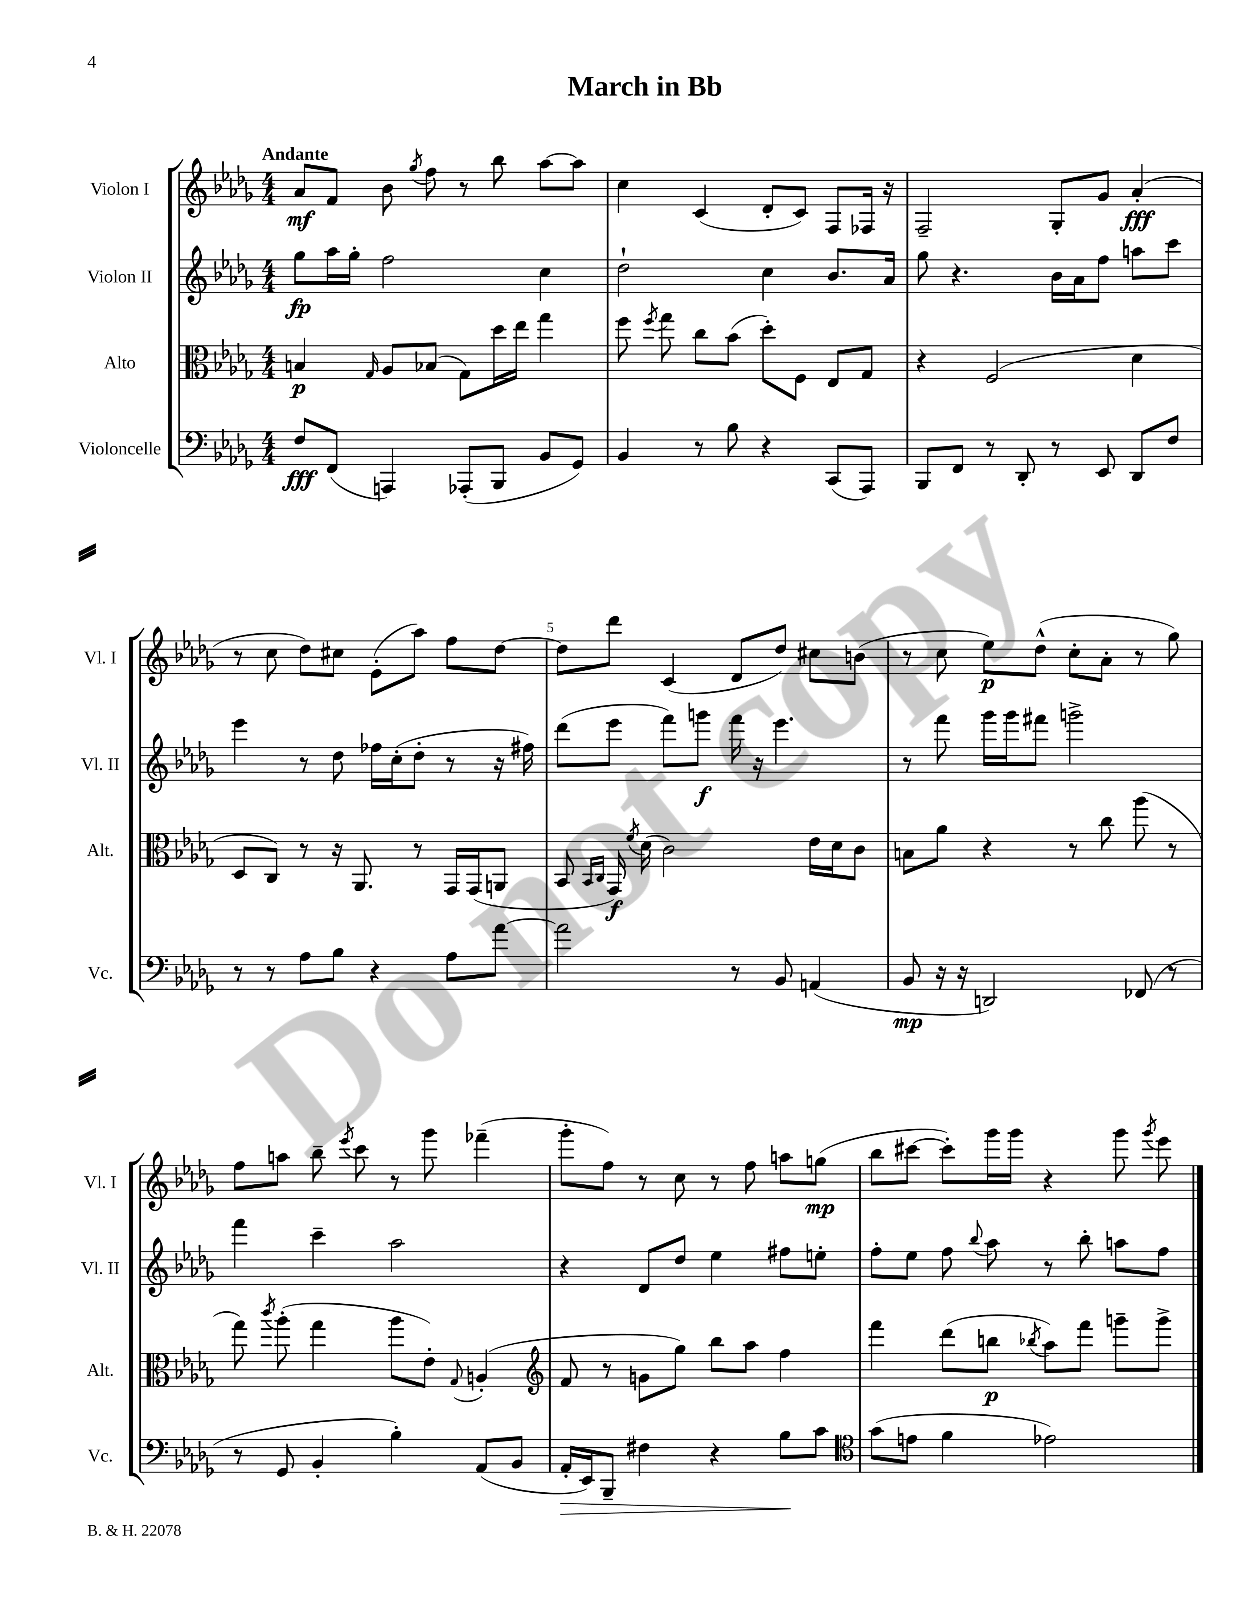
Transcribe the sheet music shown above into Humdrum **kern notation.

**kern	**dynam	**kern	**dynam	**kern	**dynam	**kern	**dynam
*part4	*part4	*part3	*part3	*part2	*part2	*part1	*part1
*staff4	*staff4	*staff3	*staff3	*staff2	*staff2	*staff1	*staff1
*I"Violoncelle	*	*I"Alto	*	*I"Violon II	*	*I"Violon I	*
*I'Vc.	*	*I'Alt.	*	*I'Vl. II	*	*I'Vl. I	*
*clefF4	*	*clefC3	*	*clefG2	*	*clefG2	*
*k[b-e-a-d-g-]	*	*k[b-e-a-d-g-]	*	*k[b-e-a-d-g-]	*	*k[b-e-a-d-g-]	*
*M4/4	*	*M4/4	*	*M4/4	*	*M4/4	*
=1	=1	=1	=1	=1	=1	=1	=1
!	!	!	!	!	!	!LO:TX:a:B:t=Andante	!
8F/L	fff	4Bn/	p	8gg-\L	fp	8a-/L	mf
(8FF/J	.	.	.	16aa-\L	.	8f/J	.
.	.	.	.	16gg-'\JJ	.	.	.
.	.	16qqG-/	.	.	.	.	.
4AAAn/)	.	8A-/L	.	2ff\	.	8b-\	.
.	.	.	.	.	.	8qgg-/	.
.	.	(8B-X/J	.	.	.	8ff\	.
(8AAA-X'/L	.	8G-\L)	.	.	.	8r	.
8BBB-/J	.	16dd-\L	.	.	.	8bb-\	.
.	.	16ee-\JJ	.	.	.	.	.
8BB-/L	.	4gg-\	.	4cc\	.	[8aa-\L	.
8GG-/J)	.	.	.	.	.	8aa-\J]	.
=2	=2	=2	=2	=2	=2	=2	=2
4BB-/	.	8ff\	.	2dd-`\	.	4cc\	.
.	.	8qff/	.	.	.	.	.
.	.	8gg-\	.	.	.	.	.
8r	.	8cc\L	.	.	.	(4c/	.
8B-\	.	(8b-\J	.	.	.	.	.
4r	.	8dd-'\L)	.	4cc\	.	8d-'/L	.
.	.	8F\J	.	.	.	8c/J)	.
(8CC/L	.	8E-/L	.	8.b-/L	.	8F/L	.
8AAA-/J)	.	8G-/J	.	.	.	16F-X/Jk	.
.	.	.	.	16a-/Jk	.	16r	.
=3	=3	=3	=3	=3	=3	=3	=3
8BBB-/L	.	4r	.	8gg-\	.	2F~/	.
8FF/J	.	.	.	4.r	.	.	.
8r	.	(2F/	.	.	.	.	.
8DD-'/	.	.	.	.	.	.	.
8r	.	.	.	16b-\LL	.	8G-'/L	.
.	.	.	.	16a-\J	.	.	.
8EE-/	.	.	.	8ff\J	.	8g-/J	.
8DD-/L	.	4d-\	.	8aan\L	.	(4a-'/	fff
8F/J	.	.	.	8ccc\J	.	.	.
!!LO:LB:g=z
=4	=4	=4	=4	=4	=4	=4	=4
8r	.	8D-/L	.	4eee-\	.	8r	.
8r	.	8C/J)	.	.	.	8cc\	.
8A-\L	.	8r	.	8r	.	8dd-\L)	.
8B-\J	.	16r	.	8dd-\	.	8cc#X\J	.
.	.	8.AA-/	.	.	.	.	.
4r	.	.	.	16ff-X\LL	.	(8e-'\L	.
.	.	.	.	(16cc'\J	.	.	.
.	.	8r	.	8dd-'\J	.	8aa-\J)	.
8A-\L	.	16GG-/LL	.	8r	.	8ff\L	.
.	.	(16GG-/J	.	.	.	.	.
[8a-\J	.	8AAn/J	.	16r	.	[8dd-\J	.
.	.	.	.	16ff#X\)	.	.	.
=5	=5	=5	=5	=5	=5	=5	=5
2a-\]	.	8BB-/	.	(8ddd-\L	.	8dd-\L]	.
.	.	16qqBB-/LL	.	.	.	.	.
.	.	16qqC/JJ	.	.	.	.	.
.	.	16GG-/)	f	8eee-\J	.	8ddd-\J	.
.	.	8qf/	.	.	.	.	.
.	.	(16d-\	.	.	.	.	.
.	.	2c\)	.	8fff\L)	.	(4c/	.
.	.	.	.	8gggn\J	f	.	.
8r	.	.	.	16fff\	.	8d-/L	.
.	.	.	.	16r	.	.	.
8BB-/	.	.	.	4.eee-\	.	8dd-/J)	.
(4AAn/	.	16e-\LL	.	.	.	8cc#X\L	.
.	.	16d-\J	.	.	.	.	.
.	.	8c\J	.	.	.	(8bn\J	.
=6	=6	=6	=6	=6	=6	=6	=6
8BB-/	mp	8Bn\L	.	8r	.	8r	.
16r	.	8a-\J	.	8fff\	.	8cc\	.
16r	.	.	.	.	.	.	.
2DDn/)	.	4r	.	16ggg-\LL	.	8ee-\L)	p
.	.	.	.	16ggg-\J	.	.	.
.	.	.	.	8fff#X\J	.	(8dd-^^\J	.
.	.	8r	.	2gggn^\	.	8cc'\L	.
.	.	8cc\	.	.	.	8a-'\J	.
(8FF-X/	.	(8aa-\	.	.	.	8r	.
8r	.	8r	.	.	.	8gg-\)	.
!!LO:LB:g=z
=7	=7	=7	=7	=7	=7	=7	=7
8r	.	8gg-\)	.	4fff\	.	8ff\L	.
.	.	8qccc/	.	.	.	.	.
8GG-/	.	(8aa-'\	.	.	.	8aan\J	.
4BB-'/	.	4gg-\	.	4ccc~\	.	8bb-~\	.
.	.	.	.	.	.	8qeee-/	.
.	.	.	.	.	.	8ccc\	.
4B-'\)	.	8aa-\L	.	2aa-\	.	8r	.
.	.	8e-'\J)	.	.	.	8ggg-\	.
.	.	8qqG-/	.	.	.	.	.
(8AA-/L	.	(4An'/	.	.	.	(4fff-X~\	.
8BB-/J	.	.	.	.	.	.	.
=8	=8	=8	=8	=8	=8	=8	=8
*	*	*clefG2	*	*	*	*	*
!	!LO:HP:b	!	!	!	!	!	!
16AA-'/LL	>	8f/	.	4r	.	8ggg-'\L	.
16EE-/J)	.	.	.	.	.	.	.
8BBB-~/J	.	8r	.	.	.	8ff\J)	.
4F#X\	.	8gn\L	.	8d-/L	.	8r	.
.	.	8gg-\J)	.	8dd-/J	.	8cc\	.
4r	.	8bb-\L	.	4ee-\	.	8r	.
.	.	8aa-\J	.	.	.	8ff\	.
8B-\L	.	4ff\	.	8ff#X\L	.	8aan\L	.
8c\J	]	.	.	8een'\J	.	(8ggn\J	mp
=9	=9	=9	=9	=9	=9	=9	=9
*clefC4	*	*	*	*	*	*	*
(8g-\L	.	4fff\	.	8ff'\L	.	8bb-\L	.
8en\J	.	.	.	8ee-\J	.	[8ccc#X\J	.
4f\	.	(8ddd-\L	.	8ff\	.	8ccc#'\L])	.
.	.	.	.	8qqbb-/	.	.	.
.	.	8bbn\J	p	8aa-\	.	16ggg-\L	.
.	.	.	.	.	.	16ggg-\JJ	.
.	.	8qbb-X/	.	.	.	.	.
2e-X\)	.	8aa-\L)	.	8r	.	4r	.
.	.	8fff\J	.	8bb-'\	.	.	.
.	.	8gggn~\L	.	8aan\L	.	8ggg-\	.
.	.	.	.	.	.	8qggg-/	.
.	.	8ggg^\J	.	8ff\J	.	8eee-\	.
==	==	==	==	==	==	==	==
*-	*-	*-	*-	*-	*-	*-	*-
